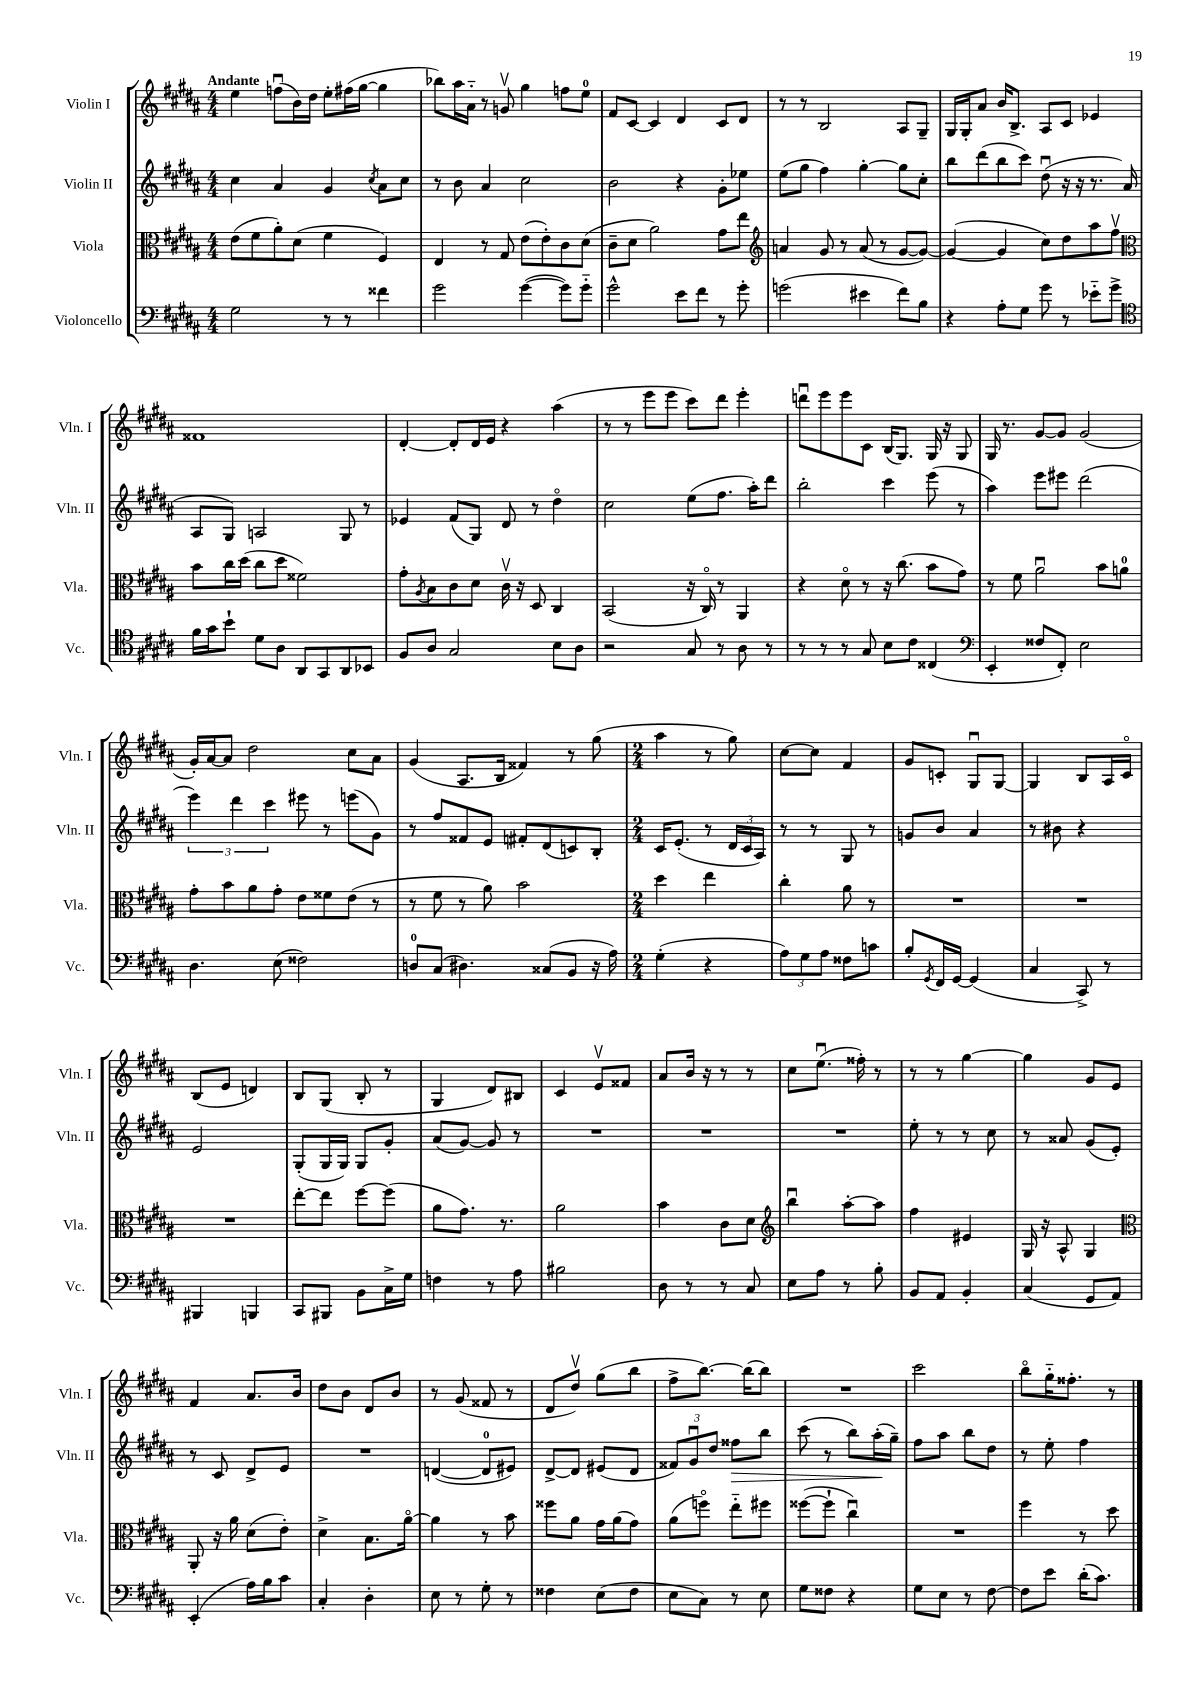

**kern	**kern	**kern	**dynam	**kern
*part4	*part3	*part2	*part2	*part1
*staff4	*staff3	*staff2	*staff2	*staff1
*I"Violoncello	*I"Viola	*I"Violin II	*	*I"Violin I
*I'Vc.	*I'Vla.	*I'Vln. II	*	*I'Vln. I
*clefF4	*clefC3	*clefG2	*	*clefG2
*k[f#c#g#d#a#]	*k[f#c#g#d#a#]	*k[f#c#g#d#a#]	*	*k[f#c#g#d#a#]
*M4/4	*M4/4	*M4/4	*	*M4/4
=1	=1	=1	=1	=1
!	!	!	!	!LO:TX:a:B:t=Andante
2G#\	(8e\L	4cc#\	.	4ee\
.	8f#\	.	.	.
.	8a#'\)	4a#/	.	(8ffnu\L
.	(8d#\J	.	.	16b\L)
.	.	.	.	16dd#\JJ
8r	4f#\	4g#/	.	8ee'\L
8r	.	.	.	(16ff#X\L
.	.	.	.	[16gg#\JJ
.	.	8qcc#/	.	.
4f##X\	4F#/)	8a#\L	.	4gg#\]
.	.	8cc#\J	.	.
=2	=2	=2	=2	=2
2g#\	4E/	8r	.	8bb-X\L)
.	.	8b\	.	16aa#\L
.	.	.	.	16a#\JJ
.	8r	4a#/	.	8r
.	8G#/	.	.	8gnv/
([4g#\	(8e\L	2cc#\	.	4gg#\
.	8e'\)	.	.	.
8g#\L])	8c#\	.	.	8ffn\L
8g#\J	(8d#\J	.	.	8ee\J
=3	=3	=3	=3	=3
2g#^^\	8c#~\L	2b\	.	8f#/L
.	8d#\J	.	.	[8c#/J
.	2a#\)	.	.	4c#/]
8e\L	.	4r	.	4d#/
8f#\J	.	.	.	.
8r	8g#\L	8g#'\L	.	8c#/L
8g#'\	8ee\J	8ee-X\J	.	8d#/J
=4	=4	=4	=4	=4
*	*clefG2	*	*	*
(2gn\	4an/	(8ee\L	.	8r
.	.	8gg#\J	.	8r
.	8g#/	4ff#\)	.	2B/
.	8r	.	.	.
4e#X\	(8a/	[4gg#'\	.	.
.	8r	.	.	.
8f#\L)	[8g#/L	8gg#\L]	.	8A#/L
8B\J	8g#/J_)	8cc#'\J	.	8G#~/J
=5	=5	=5	=5	=5
4r	(4g#/_	8bb\L	.	16G#/LL
.	.	.	.	16G#'/J
.	.	(8ddd#\	.	8a#/J
8A#'\L	4g#/]	8bb\	.	16b/KL
.	.	.	.	8.B^/J
8G#\J	.	8ccc#\J)	.	.
8g#\	8cc#\L)	(8dd#u\	.	8A#/L
8r	8dd#\	16r	.	8c#/J
.	.	16r	.	.
8e-X\L	8aa#\	8.r	.	4e-X/
8g#^\J	8ff#v\J	.	.	.
.	.	16a#/	.	.
!!LO:LB:g=z
=6	=6	=6	=6	=6
*clefC4	*clefC3	*	*	*
16f#\LL	8b\L	8A#/L	.	1f##X
16g#\J	.	.	.	.
8b`\J	16cc#\L	8G#/J)	.	.
.	(16dd#\JJ	.	.	.
8d#\L	8cc#\L	2An/	.	.
8A#\J	8dd#\J	.	.	.
8AA#/L	2f##X\)	.	.	.
8GG#/	.	.	.	.
8AA#/	.	8G#/	.	.
8BB-X/J	.	8r	.	.
=7	=7	=7	=7	=7
8F#/L	8g#'\L	4e-X/	.	[4d#'/
.	8qA#/	.	.	.
8A#/J	8B\	.	.	.
2G#/	8c#\	(8f#/L	.	8d#'/L]
.	8d#\J	8G#/J)	.	16d#/L
.	.	.	.	16e/JJ
.	16c#v\	8d#/	.	4r
.	16r	.	.	.
.	8D#/	8r	.	.
8B\L	4C#/	4dd#\	.	(4aa#\
8A#\J	.	.	.	.
=8	=8	=8	=8	=8
2r	(2BB/	2cc#\	.	8r
.	.	.	.	8r
.	.	.	.	8eee\L
.	.	.	.	8eee\J
8G#/	16r	(8ee\L	.	8ccc#\L)
.	16C#/)	.	.	.
8r	8r	8.ff#\J	.	8ddd#\J
8A#\	4AA#/	.	.	4eee'\
.	.	16aa#'\KL)	.	.
8r	.	8ddd#\J	.	.
=9	=9	=9	=9	=9
8r	4r	2bb'\	.	8dddnu\L
8r	.	.	.	8eee\
8r	8d#\	.	.	8eee\
8G#/	8r	.	.	8c#\J
8B\L	16r	4ccc#\	.	(16B/KL
.	(8.cc#\	.	.	8.G#/J)
8c#\J	.	.	.	.
(4C##X/	8b\L	(8eee\	.	16G#/
.	.	.	.	16r
.	8g#\J)	8r	.	8G#/
=10	=10	=10	=10	=10
*clefF4	*	*	*	*
4EE'/	8r	4aa#\)	.	16G#/
.	.	.	.	8.r
.	8f#\	.	.	.
8F##X/L	2a#u\	8eee\L	.	[8g#/L
8FF#'/J)	.	8eee#X\J	.	8g#/J]
2E\	.	(2ddd#\	.	(2g#/
.	8b\L	.	.	.
.	8an\J	.	.	.
!!LO:LB:g=z
=11	=11	=11	=11	=11
4.D#\	8g#'\L	6eee\)	.	16g#'/LL)
.	.	.	.	[16a#/J
.	8b\	.	.	8a#/J]
.	.	6ddd#\	.	.
.	8a#\	.	.	2dd#\
.	.	6ccc#\	.	.
(8E\	8g#'\J	.	.	.
2F##X\)	8e\L	8eee#X\	.	.
.	8f##X\	8r	.	.
.	(8e\J	(8eeen\L	.	8cc#\L
.	8r	8g#\J)	.	8a#\J
=12	=12	=12	=12	=12
8Dn/L	8r	8r	.	(4g#/
(8C#/J	8f#\	8ff#/L	.	.
4.D#X\)	8r	8f##X/	.	8.A#/L
.	8a#\)	8e/J	.	.
.	.	.	.	16B/Jk
.	2b\	8f#X'/L	.	4f##X/)
(8C##X/L	.	(8d#/	.	.
8BB/J	.	8cn/)	.	8r
16r	.	8B'/J	.	(8gg#\
16A#\)	.	.	.	.
=13	=13	=13	=13	=13
*M2/4	*M2/4	*M2/4	*	*M2/4
(4G#'\	4dd#\	16c#/KL	.	4aa#\
.	.	(8.e'/J	.	.
4r	4ee\	8r	.	8r
.	.	24d#/LL	.	8gg#\)
.	.	24c#/	.	.
.	.	24A#/JJ)	.	.
=14	=14	=14	=14	=14
12A#\L)	4cc#'\	8r	.	[8cc#\L
12G#\	.	.	.	.
.	.	8r	.	8cc#\J]
12A#\J	.	.	.	.
8F##X\L	8a#\	8G#/	.	4f#/
8cn\J	8r	8r	.	.
=15	=15	=15	=15	=15
8B'/L	2r	8gn/L	.	8g#/L
8qGG#/	.	.	.	.
16FF#/L	.	8b/J	.	8cn'/J
[16GG#/JJ	.	.	.	.
(4GG#/]	.	4a#/	.	8G#u/L
.	.	.	.	[8G#/J
=16	=16	=16	=16	=16
4C#/	2r	8r	.	4G#/]
.	.	8b#X\	.	.
8CC#^/)	.	4r	.	8B/L
8r	.	.	.	16A#/L
.	.	.	.	16c#/JJ
!!LO:LB:g=z
=17	=17	=17	=17	=17
4BBB#X/	2r	2e/	.	(8B/L
.	.	.	.	8e/J
4BBBn/	.	.	.	4dn/)
=18	=18	=18	=18	=18
8CC#/L	[8ee'\L	(8G#'/L	.	8B/L
8BBB#X/J	8ee\J]	16G#/L	.	(8G#/J
.	.	16G#/JJ)	.	.
8BB\L	[8ff#\L	8G#/L	.	8B'/
16C#^\L	(8ff#\J]	8g#'/J	.	8r
16G#\JJ	.	.	.	.
=19	=19	=19	=19	=19
4Fn\	8a#\L	(8a#/L	.	4G#/
.	8.g#\J)	[8g#/J)	.	.
8r	.	8g#/]	.	8d#/L)
.	8.r	.	.	.
8A#\	.	8r	.	8B#X/J
=20	=20	=20	=20	=20
2B#X\	2a#\	2r	.	4c#/
.	.	.	.	8ev/L
.	.	.	.	8f##X/J
=21	=21	=21	=21	=21
8D#\	4b\	2r	.	8a#/L
8r	.	.	.	16b/Jk
.	.	.	.	16r
8r	8c#\L	.	.	8r
8C#/	8d#\J	.	.	8r
=22	=22	=22	=22	=22
*	*clefG2	*	*	*
8E\L	4bbu\	2r	.	8cc#\L
8A#\J	.	.	.	(8.eeu\J
8r	[8aa#'\L	.	.	.
.	.	.	.	16ff##X'\)
8B'\	8aa#\J]	.	.	8r
=23	=23	=23	=23	=23
8BB/L	4ff#\	8ee'\	.	8r
8AA#/J	.	8r	.	8r
4BB'/	4e#X/	8r	.	[4gg#\
.	.	8cc#\	.	.
=24	=24	=24	=24	=24
(4C#/	16G#/	8r	.	4gg#\]
.	16r	.	.	.
.	8A#^^/	8a##X/	.	.
8GG#/L	4G#/	(8g#/L	.	8g#/L
8AA#/J)	.	8e'/J)	.	8e/J
!!LO:LB:g=z
=25	=25	=25	=25	=25
*	*clefC3	*	*	*
(4EE'/	8AA#'/	8r	.	4f#/
.	16r	8c#/	.	.
.	16a#\	.	.	.
16A#\LL)	(8d#\L	8d#^/L	.	8.a#/L
16B\J	.	.	.	.
8c#\J	8e'\J)	8e/J	.	.
.	.	.	.	16b/Jk
=26	=26	=26	=26	=26
4C#'/	4d#^\	2r	.	8dd#\L
.	.	.	.	8b\J
4D#'\	8.B\L	.	.	8d#/L
.	.	.	.	8b/J
.	[16a#\Jk	.	.	.
=27	=27	=27	=27	=27
8E\	4a#\]	([4dn/	.	8r
8r	.	.	.	(8g#/
8G#'\	8r	8d/L]	.	8f##X/
8r	8b\	8e#X/J)	.	8r
=28	=28	=28	=28	=28
4F##X\	8ff##X\L	[8d#^/L	.	8d#/L
.	8a#\J	8d#/J]	.	8dd#v/J)
(8E\L	16g#\LL	(8e#X/L	.	(8gg#\L
.	(16a#\J	.	.	.
8F##\J	8g#\J)	8d#/J	.	8bb\J
=29	=29	=29	=29	=29
8E\L	(8a#\L	12f##X/L)	.	8ff#^\L
.	.	12g#u/	.	.
8C#\J)	8ffn\J)	.	.	[8.bb\J)
.	.	12dd#/J	.	.
!	!	!	!LO:HP:b	!
8r	8ee\L	8ff##X\L	>	.
.	.	.	.	(16bb\KL]
8E\	8ff#X\J	8bb\J	.	8bb\J)
=30	=30	=30	=30	=30
8G#\L	([8ff##X\L	(8ccc#\	.	2r
8F##X\J	8ff##`\J]	8r	.	.
4r	4cc#u\)	8bb\L)	.	.
.	.	(16aa#'\L	.	.
.	.	16gg#~\JJ)	]	.
=31	=31	=31	=31	=31
8G#\L	2r	8ff#\L	.	2ccc#\
8E\J	.	8aa#\J	.	.
8r	.	8bb\L	.	.
[8F#\	.	8dd#\J	.	.
=32	=32	=32	=32	=32
8F#\L]	4ff#\	8r	.	8bb\L
8e\J	.	8ee'\	.	16gg#\K
.	.	.	.	8.ff##X'\J
(16d#'\KL	8r	4ff#\	.	.
8.c#\J)	.	.	.	.
.	8dd#\	.	.	8r
==	==	==	==	==
*-	*-	*-	*-	*-
